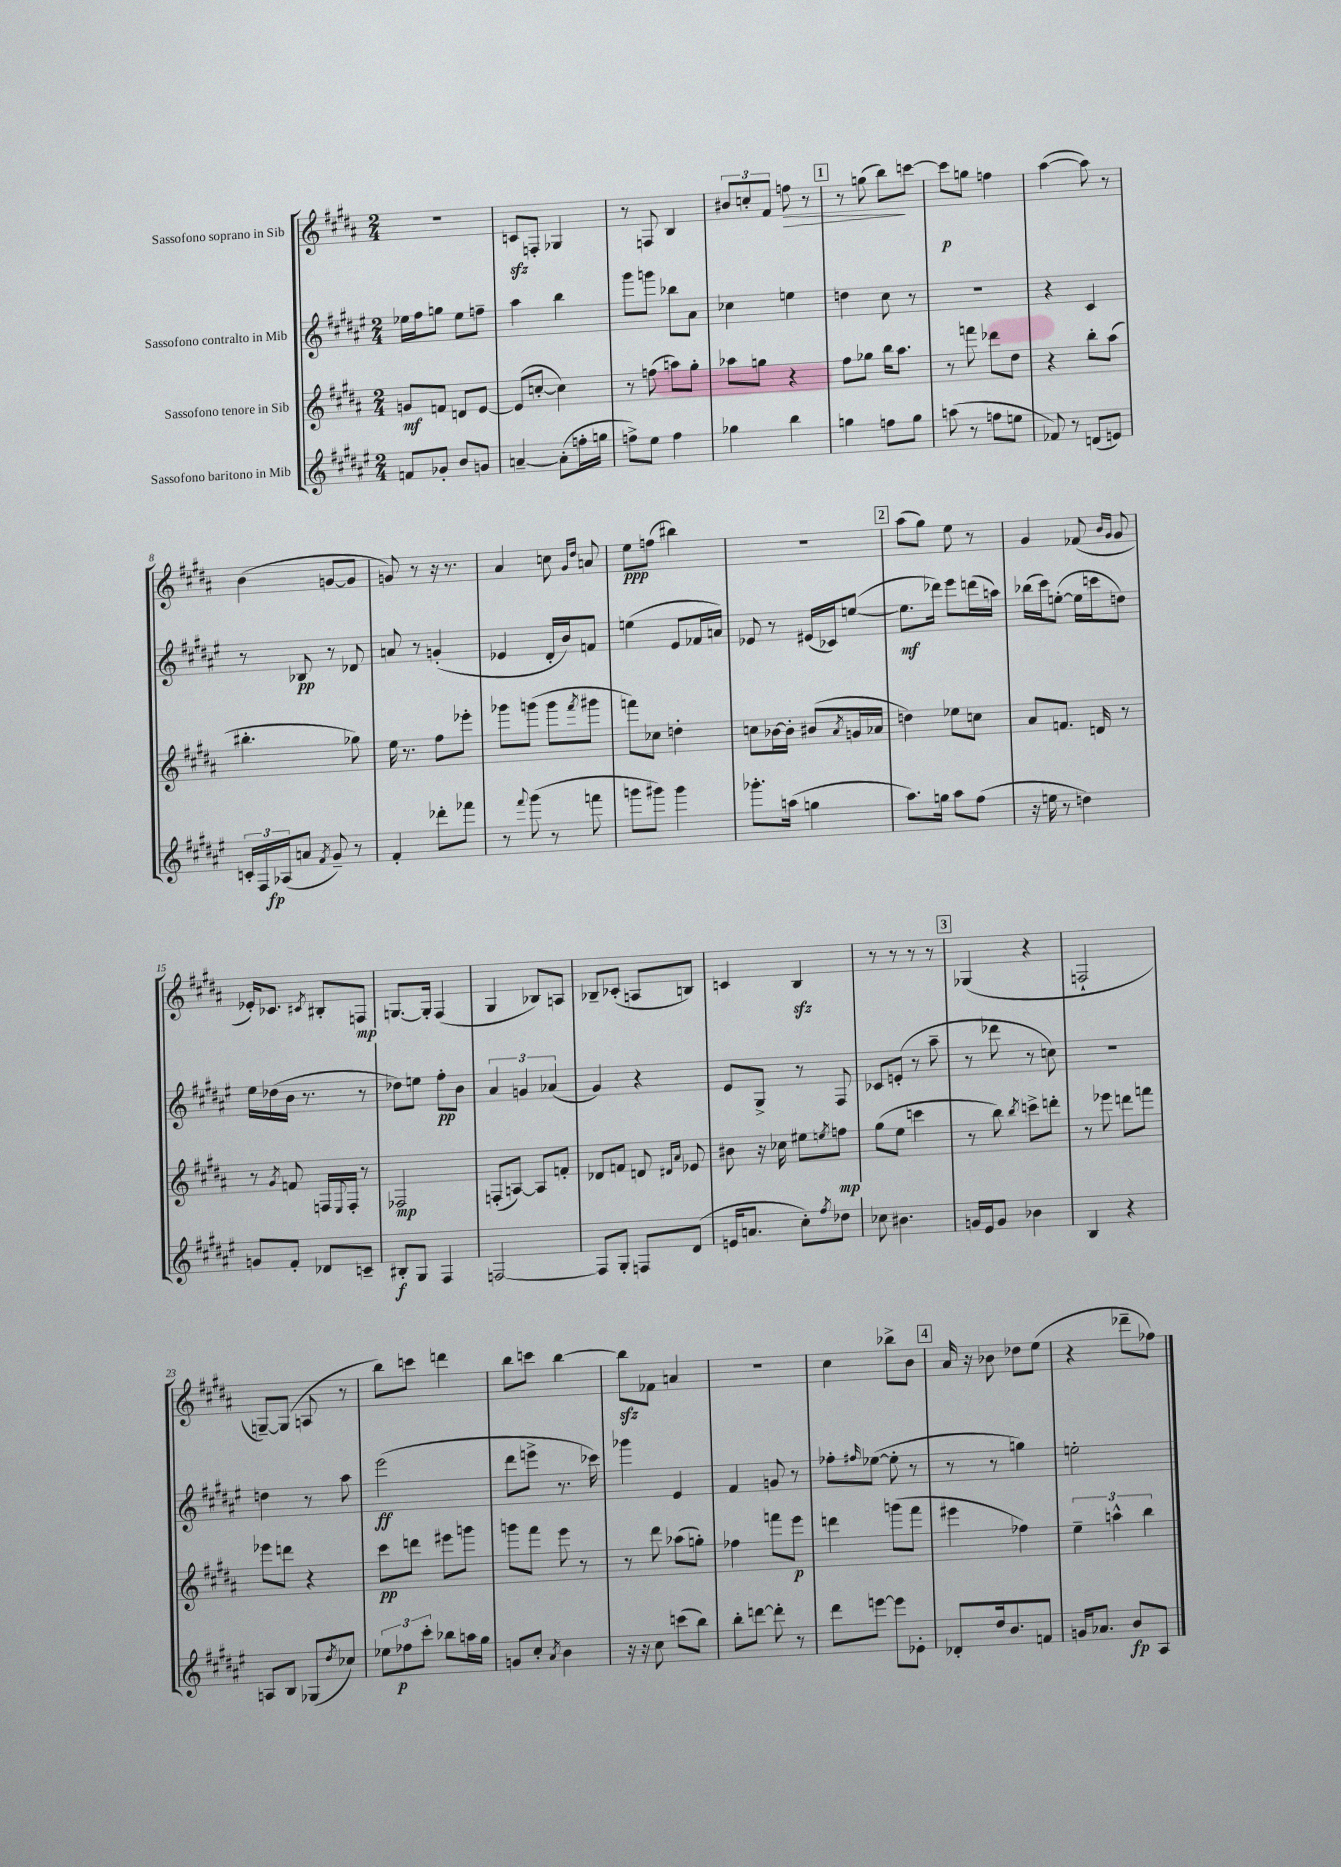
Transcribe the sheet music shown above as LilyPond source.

<<
\new StaffGroup <<
\new Staff = "s0" \with { instrumentName = "Sassofono soprano in Sib" } {
    \clef treble \key b \major \numericTimeSignature \time 2/4
    R2 |
    c'8\sfz f8-. ges4 |
    r8 f8 b4 |
    \tuplet 3/2 { bis'8 c''8-. fis'8 } f''8\> r8 |
    \mark \markup { \box "1" } r8 g''8( b''8\!) c'''8~ |
    c'''8\p g''8 f''4 |
    ais''4~( ais''8) r8 |
    b'4( g'8~ g'8 |
    g'8) r8 r16 r8. |
    ais'4 c''8 \grace { gis'16 dis''16 } a'8 |
    e''8\ppp f''8( bis''4) |
    R2 |
    \mark \markup { \box "2" } ais''8( gis''8) e''8 r8 |
    gis'4 fes'8( \grace { b'16 gis'16 } gis'8 |
    ees'16-.) ces'8. \acciaccatura { cis'8 } bis8-. f8\mp |
    g8.~ g16-. fis4( |
    gis4 bes8) a8 |
    bes8-- ces'8-.( a8 b8) |
    c'4 b4\sfz |
    r8 r8 r8 r8 |
    \mark \markup { \box "3" } ges4( r4 |
    f2-! |
    g8~--) g8( a8 r8 |
    b''8) c'''8 d'''4 |
    b''8 c'''8 b''4~ |
    b''8\sfz fes'8 a'4 |
    R2 |
    cis''4 bes''8-> b'8 |
    \mark \markup { \box "4" } ais'16 r16 bes'8 des''8 e''8( |
    r4 des'''8-- fes''8) \bar "|." |
}
\new Staff = "s1" \with { instrumentName = "Sassofono contralto in Mib" } {
    \clef treble \key fis \major \numericTimeSignature \time 2/4
    ees''16 fis''16 g''8 ees''8 f''8-- |
    ais''4 b''4 |
    gis'''8 g'''8 bes''8 ais'8 |
    ces''4 e''4 |
    \mark \markup { \box "1" } d''4 cis''8 r8 |
    r2 |
    r4 cis'4 |
    r8 bes8\pp r8 des'8 |
    a'8 r8 g'4-.( |
    ees'4 dis'16-. b'16) f'8 |
    e''4( eis'8 fes'16 a'16) |
    ees'8 r8 eis'16( ces'16) e''8~( |
    \mark \markup { \box "2" } e''8.\mf des'''16) eis'''8 d'''16( a''16) |
    bes''16( cis'''16) e''8~-.( e''16 c'''16 d''8) |
    eis''16 des''16( b'16 r8. r8 |
    des''8) e''8 fis''8-.\pp b'8 |
    \tuplet 3/2 { ais'4 g'4 aes'4( } |
    gis'4) r4 |
    eis'8 gis8-> r8 fis8 |
    ces'8 e'8-.( r8 ais''8-- |
    \mark \markup { \box "3" } r8 des'''8 r8 c''8) |
    R2 |
    d''4 r8 ais''8 |
    eis'''2\ff( |
    dis'''8 e'''8-> r8. ces'''16) |
    ges'''4 eis'4 |
    fis'4 g'8 r8 |
    fes''8-. \grace { fis''16 } ees''8~( ees''8-. r8 |
    \mark \markup { \box "4" } r8 r8 g''4) |
    e''2-. \bar "|." |
}
\new Staff = "s2" \with { instrumentName = "Sassofono tenore in Sib" } {
    \clef treble \key b \major \numericTimeSignature \time 2/4
    g'8\mf f'8 d'8 e'8~ |
    e'8( c''8~-. c''4) |
    r8 f''8( a''8) gis''8-. |
    aes''8 g''8 r4 |
    \mark \markup { \box "1" } fis''8 ges''8 b''16 ais''8. |
    r8 f'''8 des'''8 dis''8 |
    r4 b''8-. ais''8( |
    bis''4.-. ges''8) |
    e''16 r8. fis''8 ees'''8-. |
    ges'''8 g'''8( g'''8 \acciaccatura { fis'''8 } gis'''8 |
    f'''8) ces''8 d''4-. |
    c''8 bes'16~ bes'16-. bis'8( \acciaccatura { ais'8 } g'16 aes'16 |
    \mark \markup { \box "2" } d''4) ees''8 c''8 |
    ais'8 f'8. d'16 r8 |
    r8 \acciaccatura { gis'8 } f'8 f16 \appoggiatura { e8 } f16-. r8 |
    fes2\mp |
    f8-.( a8~) a8 f'8-. |
    des'8 f'8 d'8 \grace { dis'16 ais'16 } ees'8 |
    bis'8 r16 ces''16 eis''8 \acciaccatura { e''8 } f''8\mp |
    gis''8( e''8 c'''4 |
    \mark \markup { \box "3" } r8 b''8) \acciaccatura { b''8 } c'''8-> d'''8-. |
    r8 ees'''8 d'''8 f'''8 |
    ees'''8 d'''8 r4 |
    cis'''8\pp d'''8 eis'''8 g'''8 |
    g'''8 fis'''8 e'''8 r8 |
    r8 dis'''8 aes''8( g''8-.) |
    fes''4 f'''8 e'''8\p |
    d'''4 g'''8( fis'''8 |
    \mark \markup { \box "4" } eis'''4 fes''4) |
    \tuplet 3/2 { e''4-- a''4-^ b''4 } \bar "|." |
}
\new Staff = "s3" \with { instrumentName = "Sassofono baritono in Mib" } {
    \clef treble \key fis \major \numericTimeSignature \time 2/4
    f'8 ges'8-. b'8 g'8 |
    a'4~-- a'8-.( f''16-. g''16 |
    f''8->) eis''8 f''4 |
    ges''4 b''4 |
    \mark \markup { \box "1" } g''4 f''8 g''8 |
    a''8( r8 f''8 e''8 |
    fes'8) r8 d'8( e'8) |
    \tuplet 3/2 { c'16-. fis16 aes16\fp( } a'8 \acciaccatura { fis'8 } gis'8--) r8 |
    fis'4-. des'''8-. fes'''8 |
    r8 \appoggiatura { fis'''8 } gis'''8( r8 f'''8 |
    g'''8 gis'''8) gis'''4 |
    ges'''8.-. a''16( g''4 |
    \mark \markup { \box "2" } ais''8.) g''16 ais''8 fis''8( |
    r16 e''16 r8 d''4) |
    g'8 fis'8-. des'8 c'8-- |
    bis8-.\f gis8 fis4 |
    f2~ |
    f8 gis8-. f8 dis'8( |
    e'16 a'8. cis''8-.) \acciaccatura { fis''8 } des''8 |
    ces''8 bis'4. |
    \mark \markup { \box "3" } g'16 eis'16 g'8 bes'4 |
    b4 r4 |
    a8 b8 ges8( \acciaccatura { dis''8 } ces''8) |
    \tuplet 3/2 { ees''8 fes''8\p cis'''8-. } bes''8 a''16 gis''16 |
    g'8 cis''8-. \acciaccatura { ais'8 } b'4 |
    r16 r16 cis''8 c'''8( b''8) |
    b''8-. d'''8~ d'''8-. r8 |
    dis'''8 e'''8~ e'''8 ees'8-. |
    \mark \markup { \box "4" } des'8-. dis''16 b'8. f'8 |
    g'16 aes'8. b'8\fp ais8 \bar "|." |
}
>>
>>
